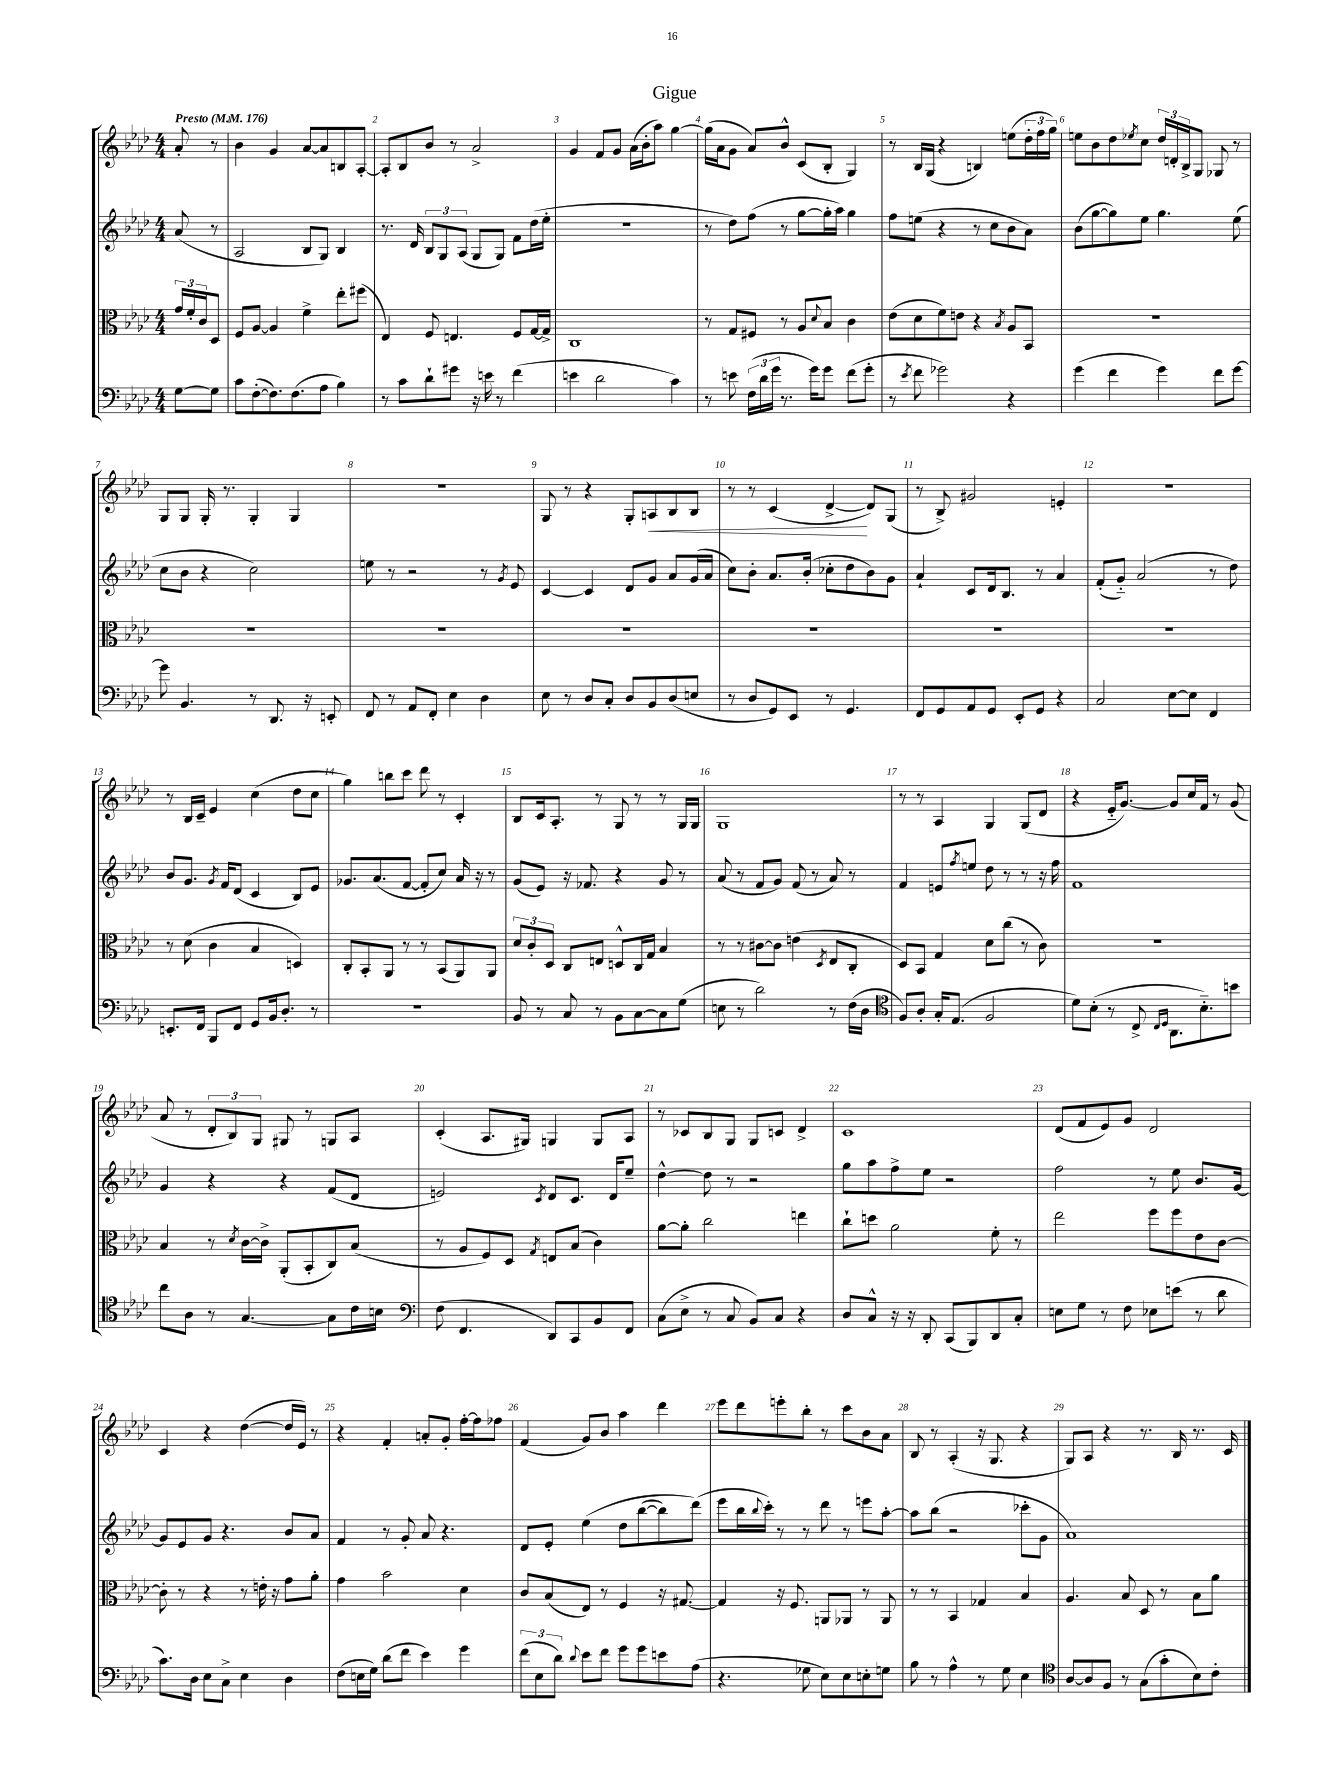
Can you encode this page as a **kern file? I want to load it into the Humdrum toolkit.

**kern	**kern	**kern	**kern
*staff4	*staff3	*staff2	*staff1
*clefF4	*clefC3	*clefG2	*clefG2
*k[b-e-a-d-]	*k[b-e-a-d-]	*k[b-e-a-d-]	*k[b-e-a-d-]
*M4/4	*M4/4	*M4/4	*M4/4
*MM176	*MM176	*MM176	*MM176
[8G	24g	(8a-	8a-'
.	24f'	.	.
.	24c	.	.
8G]	8D-	8r	8r
=	=	=	=
8c	8F	2A-	4b-
([8F'	[8A-	.	.
8.F])	4A-]	.	4g
(8.F	.	.	.
.	4f^	8B-	[8a-
8A-	.	8G)	8a-]
4B-)	8ee-'	4B-	8B
.	(8ff#	.	[8A-'
=	=	=	=
8r	4E-)	8.r	8A-']
8c	.	.	8B-
.	.	16d-	.
8d-`	8F	12B-	8b-
.	.	12G	.
8g#	4.E	.	8r
.	.	(12A-	.
16r	.	8G	2a-^
16e	.	.	.
8r	.	8G)	.
(4f	8F	8f	.
.	[16G	(16dd-	.
.	16G^]	16ee-'	.
=	=	=	=
4e	1C	1r	4g
2d-	.	.	8f
.	.	.	8g
.	.	.	(16a-
.	.	.	16b-'
.	.	.	8aa-)
4c)	.	.	[4gg
=	=	=	=
8r	8r	8r	(16gg]
.	.	.	16a-
8e	8G	8dd-)	8g
(24F	8F#	(8ff	8a-)
24d-	.	.	.
24g	.	.	.
8.r	8r	8r	8b-^^
.	8A-	[8gg	(8c
16g)	.	.	.
.	8qqd-	.	.
8g	8B-	16gg']	8B-'
.	.	16aa-)	.
(8f	4c	4gg	4G)
8g'	.	.	.
=	=	=	=
8r	(8e-	8ff	8r
8qe-	.	.	.
8f	8d-	(8ee	16B-
.	.	.	(16G
2g-)	8f)	4r	4r
.	8e	.	.
.	4r	8r	4B)
.	.	8cc	.
.	8qB-	.	.
4r	8A-	8b-	(8ee
.	8BB-	8a-)	24dd-'
.	.	.	24ff
.	.	.	24gg)
=	=	=	=
(4g	1r	(8b-	8ee
.	.	[8gg	8b-
4f	.	8gg])	8dd-
.	.	.	8qee-
.	.	8ee-	8cc
4g)	.	4.gg	24dd-
.	.	.	24d'
.	.	.	24B-^
.	.	.	8G
8f	.	.	8G-
[8g	.	(8ee-	8r
=	=	=	=
8g]	1r	8cc	8G
4.BB-	.	8b-	8G
.	.	4r	16G'
.	.	.	8.r
8r	.	2cc)	4G'
8.DD-	.	.	.
.	.	.	4G
16r	.	.	.
8EE'	.	.	.
=	=	=	=
8FF	1r	8ee	1r
8r	.	8r	.
8AA-	.	2r	.
8FF'	.	.	.
4E-	.	.	.
4D-	.	8r	.
.	.	8qg	.
.	.	8e-	.
=	=	=	=
8E-	1r	[4c	8G
8r	.	.	8r
8D-	.	4c]	4r
8C'	.	.	.
8D-	.	8d-	8G'
8BB-	.	8g	8A
(8D-	.	8a-	8B-
8E	.	(16g	8B-
.	.	16a-	.
=	=	=	=
8r	1r	8cc)	8r
8D-	.	8b-'	8r
8GG)	.	8.a-	(4c
8EE-	.	.	.
.	.	(16b-'	.
8r	.	8cc-'	[4d-^
4.GG	.	8dd-	.
.	.	8b-)	8d-])
.	.	8g	(8G
=	=	=	=
8FF	1r	4a-`	8r
8GG	.	.	8B-^)
8AA-	.	8c	2g#
8GG	.	16d-	.
.	.	8.B-	.
8EE-'	.	.	.
8GG	.	8r	.
4r	.	4a-	4e'
=	=	=	=
2C	1r	(8f'	1r
.	.	8g'~)	.
.	.	(2a-	.
[8E-	.	.	.
8E-]	.	.	.
4FF	.	8r	.
.	.	8dd-)	.
=	=	=	=
8.EE'	8r	8b-	8r
.	(8d-	8.g	16B-
16FF	.	.	16c~
8BBB-	4c	.	4e-
.	.	8qg	.
.	.	16f	.
8FF	.	(8d-	.
8GG	4B-	4c	(4cc
16BB-	.	.	.
8.D-'	.	.	.
.	4D)	8B-)	8dd-
8r	.	8e-	8cc
=	=	=	=
1r	8C'	8.g-	4gg)
.	8BB-'	.	.
.	.	(8.a-	.
.	8AA-	.	8bb
.	8r	[8f	8ccc
.	8r	8f']	8ddd-
.	(8BB-	8cc)	8r
.	8AA-)	16a-	4c'
.	.	16r	.
.	8AA-	8r	.
=	=	=	=
8BB-	12d-	(8g	8B-
.	12c'	.	.
8r	.	8e-)	16c
.	12D-	.	.
.	.	.	8.A-'
8C	8C	16r	.
.	.	8.f-	.
8r	8E	.	8r
8BB-	8D^^	4r	8G
[8C	16C	.	8r
.	16G	.	.
8C]	4B-	8g	8r
(8G	.	8r	16G
.	.	.	16G
=	=	=	=
8E	8r	(8a-	1G
8r	8r	8r	.
2d-)	[8c#	8f	.
.	8c#]	8g)	.
.	(4e	(8f	.
.	.	8r	.
.	8qD-	.	.
8r	8E-	8a-)	.
(16F	8C'	8r	.
16D-	.	.	.
=	=	=	=
*clefC4	*	*	*
8F)	8D-)	4f	8r
8A-'	8BB-	.	8r
16G'	4G	8e	4A-
(8.E-	.	.	.
.	.	8qff	.
.	.	8ee	.
2F	8d-	8dd-	4G
.	(8cc	8r	.
.	8r	8r	(8G
.	8c)	16r	8d-
.	.	16ff	.
=	=	=	=
8d-)	1r	1f	4r
(8B-'	.	.	.
8r	.	.	16e-'~
.	.	.	[8.g)
8C^	.	.	.
16qqC	.	.	.
16qqD-	.	.	.
8.AA-	.	.	8g]
.	.	.	16cc
8.B-'~)	.	.	16f
.	.	.	8r
8b	.	.	(8g
=	=	=	=
8cc	4B-	4g	8a-
8A-	.	.	8r
8r	8r	4r	12d-'
.	.	.	12B-)
.	8qd-	.	.
[4.G	[16c	.	.
.	.	.	12G
.	16c^]	.	.
.	(8AA-'	4r	8G#
.	8BB-'	.	8r
8G]	8C)	(8f	8G
16c	(8B-	8d-	8A-
16B	.	.	.
=	=	=	=
*clefF4	*	*	*
(8F	8r	2e)	(4c'
4.FF	8A-	.	.
.	8F)	.	8.A-
.	8D-	.	.
.	.	.	16G#)
.	8qG	8qc	.
8DD-)	8E	8d-	4G
8CC	(8B-	8.c	.
8BB-	4c)	.	8G
.	.	16d-	.
8FF	.	8ee-~	8A-
=	=	=	=
(8C	[8a-	[4dd-^^	8r
8E-^	8a-']	.	8c-
8r	2cc	8dd-]	8B-
8C	.	8r	8G
8BB-)	.	2r	8G
8C	.	.	8c
4r	4ee	.	4d-^
=	=	=	=
8D-	8cc`	8gg	1c
8C^^	8dd	8aa-	.
16r	2a-	8ff^	.
16r	.	.	.
8DD-'	.	8ee-	.
(8CC	.	2r	.
8BBB-)	.	.	.
8DD-	8f'	.	.
8C'	8r	.	.
=	=	=	=
8E	2ee-	2ff	(8d-
8G	.	.	8f
8r	.	.	8e-)
8F	.	.	8g
8E-	8ff	8r	2d-
(8e	8ff	8ee-	.
8r	8e-	8.b-	.
8d-	[8c	.	.
.	.	[16g	.
=	=	=	=
8.c)	8c']	8g]	4c
.	8r	8e-	.
16D-	.	.	.
8E-	4r	8g	4r
8C^	.	4.r	.
4E-	8r	.	([4dd-
.	16e'	.	.
.	16r	.	.
4D-	8g	8b-	16dd-]
.	.	.	16e-)
.	8a-'	8a-	8r
=	=	=	=
(8F	4g	4f	4r
16E	.	.	.
16G)	.	.	.
(8d-	2b-	8r	4f'
8f	.	8g'	.
4e-)	.	8a-	8a'
.	.	4.r	8g'
4g	4d-	.	[16ff'
.	.	.	16ff]
.	.	.	8ff-
=	=	=	=
(12f	8c	8d-	(4f
12E-	.	.	.
.	(8B-	8e-'	.
12d-)	.	.	.
8qqd-	.	.	.
8e-	8E-)	&(4ee-	8g)
8f	8r	.	8b-
8g	4F	8dd-	4aa-
8g	.	([8bb-	.
8e	16r	8bb-])	4ddd-
.	[8.G#	.	.
(8A-	.	(8ddd-&)	.
=	=	=	=
4.r	4G#]	8eee-	8eee-
.	.	16bb-	8ddd-
.	.	8qqbb-	.
.	.	16ccc')	.
.	16r	8r	8eee'
.	8.F	.	.
8G-	.	8r	8bb-'
8E-)	8AA	8ddd-	8r
8E-	8AA-	8r	8ccc
8E'	8r	8eee	8b-
8G	8AA-	[8aa-'	8a-
=	=	=	=
8B-	8r	8aa-]	8B-
8r	8r	(8bb-	8r
4A-^^	4BB-	2r	(4A-'
8r	4G-	.	16r
.	.	.	8.G
8G	.	.	.
4E-	4B-	8ccc-'	4r
.	.	8g	.
=	=	=	=
*clefC4	*	*	*
[8A-	4.A-	1a-)	8G)
8A-]	.	.	8A-
8F	.	.	4r
8r	8B-	.	.
(8G	8D-	.	8.r
8g'	8r	.	.
.	.	.	16B-
8B-)	8B-	.	8.r
8c'	8a-	.	.
.	.	.	16c
==	==	==	==
*-	*-	*-	*-
